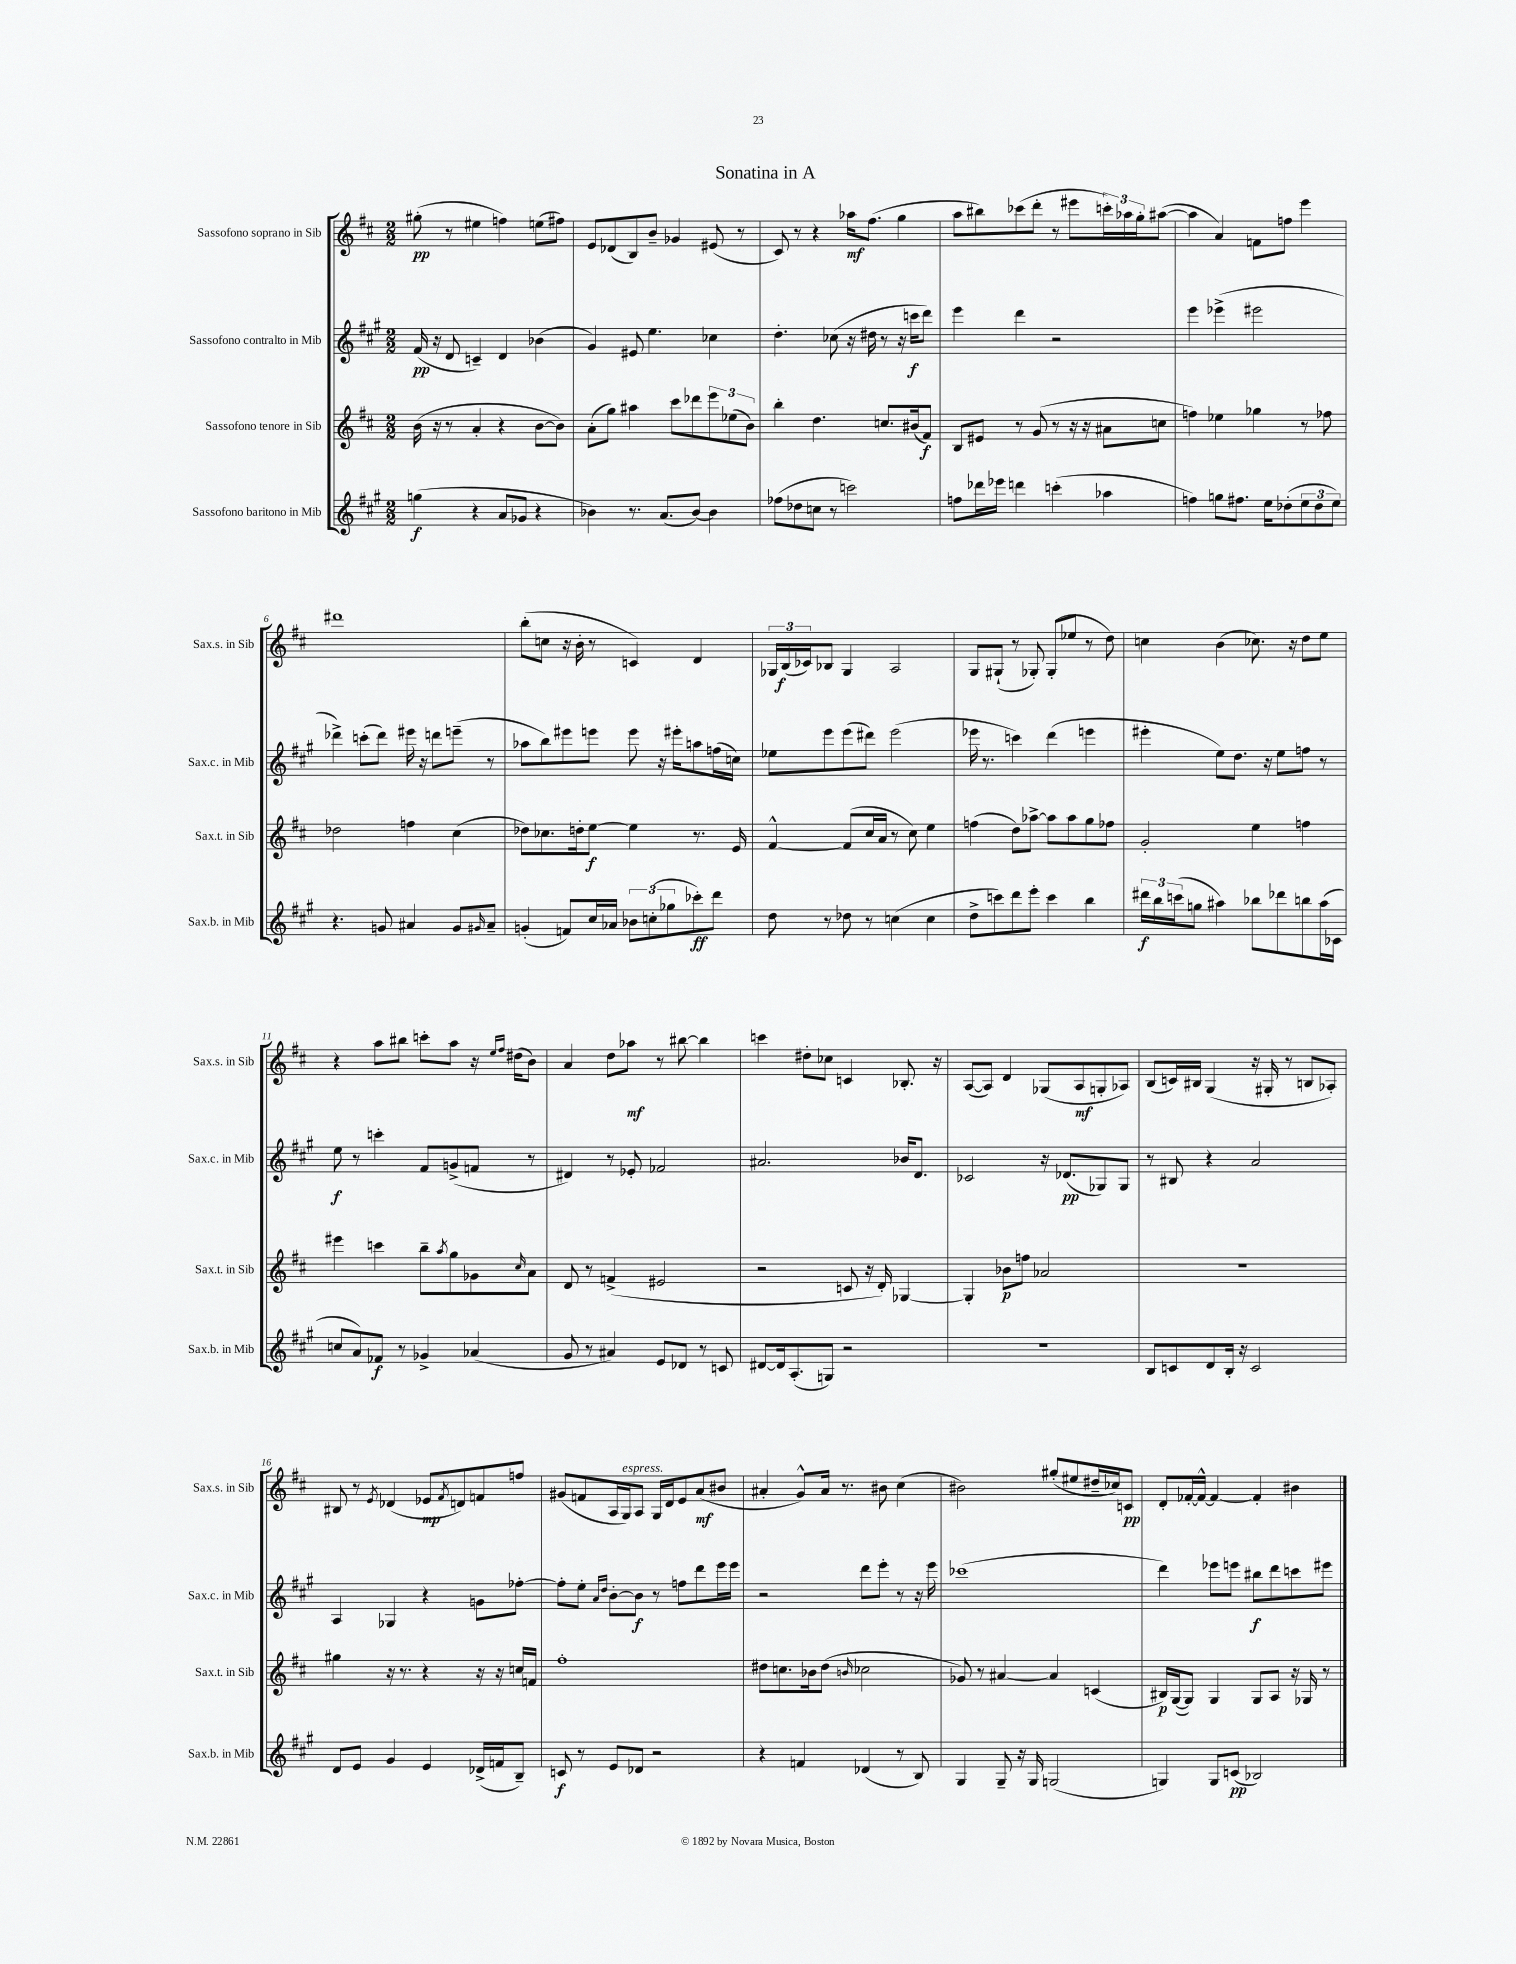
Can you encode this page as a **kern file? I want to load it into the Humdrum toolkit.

**kern	**dynam	**kern	**dynam	**kern	**dynam	**kern	**dynam
*part4	*part4	*part3	*part3	*part2	*part2	*part1	*part1
*staff4	*staff4	*staff3	*staff3	*staff2	*staff2	*staff1	*staff1
*I"Sassofono baritono in Mib	*	*I"Sassofono tenore in Sib	*	*I"Sassofono contralto in Mib	*	*I"Sassofono soprano in Sib	*
*I'Sax.b. in Mib	*	*I'Sax.t. in Sib	*	*I'Sax.c. in Mib	*	*I'Sax.s. in Sib	*
*clefG2	*	*clefG2	*	*clefG2	*	*clefG2	*
*k[f#c#g#]	*	*k[f#c#]	*	*k[f#c#g#]	*	*k[f#c#]	*
*M2/2	*	*M2/2	*	*M2/2	*	*M2/2	*
=1	=1	=1	=1	=1	=1	=1	=1
(4ggn\	f	(16b\	.	(16f#/	pp	(8gg#X'\	pp
.	.	16r	.	16r	.	.	.
.	.	8r	.	8d/	.	8r	.
4r	.	4a'/	.	4cn~/)	.	4ee#X\	.
8a/L	.	4r	.	4d/	.	4ffn\)	.
8g-X/J	.	.	.	.	.	.	.
4r	.	[8b\L	.	(4b-X\	.	(8een\L	.
.	.	8b\J])	.	.	.	8ff#X\J)	.
=2	=2	=2	=2	=2	=2	=2	=2
4b-X\)	.	(8a'\L	.	4g#/)	.	8e/L	.
.	.	8gg\J)	.	.	.	(8d-X/	.
8.r	.	4aa#X\	.	8e#X/	.	8B/)	.
.	.	.	.	4.ee\	.	8b~/J	.
(8.a/L	.	.	.	.	.	.	.
.	.	8ccc#\L	.	.	.	4g-X/	.
[8b-/J)	.	8ddd-X\	.	.	.	.	.
4b-\]	.	12eee\	.	4cc-X\	.	(8e#X/	.
.	.	(12ee-X\	.	.	.	.	.
.	.	.	.	.	.	8r	.
.	.	12b\J)	.	.	.	.	.
=3	=3	=3	=3	=3	=3	=3	=3
(8ff-X\L	.	4bb'\	.	4.dd'\	.	8c#/)	.
8dd-X\	.	.	.	.	.	8r	.
8ccn\J	.	4.dd\	.	.	.	4r	.
8r	.	.	.	(8cc-X\	.	.	.
2cccn\)	.	.	.	16r	.	16aa-X\KL	mf
.	.	.	.	16dd#X\	.	(8.ff#\J	.
.	.	8.ccn/L	.	8r	.	.	.
.	.	.	.	16r	.	4gg\	.
.	.	(16b#X/k	.	16cccn\KL	f	.	.
.	.	8f#/J)	f	8ddd\J)	.	.	.
=4	=4	=4	=4	=4	=4	=4	=4
8ffn\L	.	8B/L	.	4eee\	.	8aa\L	.
16ddd-X\L	.	8e#X/J	.	.	.	8bb#X\)	.
16eee-X\JJ	.	.	.	.	.	.	.
4dddn\	.	8r	.	4ddd\	.	(8ccc-X\	.
.	.	(8g/	.	.	.	8ddd'\J	.
(4cccn'\	.	8r	.	2r	.	8r	.
.	.	16r	.	.	.	8eee#X\L	.
.	.	16r	.	.	.	.	.
4aa-X\	.	8a#X\L	.	.	.	24cccn'\L)	.
.	.	.	.	.	.	24aa-X\	.
.	.	.	.	.	.	24gg'\J	.
.	.	8ccn\J	.	.	.	([8aa#X\J	.
=5	=5	=5	=5	=5	=5	=5	=5
4ffn\)	.	4ffn\)	.	4eee\	.	4aa#\]	.
8ggn\L	.	4ee-X\	.	(4eee-X^\	.	4a/)	.
8.ff#X\J	.	.	.	.	.	.	.
.	.	4gg-X\	.	2eee#X\	.	8fn\L	.
16ee\KL	.	.	.	.	.	.	.
(8dd-X'\	.	.	.	.	.	8ffn\J	.
12ee\	.	8r	.	.	.	4eee\	.
12dd-\	.	.	.	.	.	.	.
.	.	8ff-X\	.	.	.	.	.
12ee\J)	.	.	.	.	.	.	.
!!LO:LB:g=z
=6	=6	=6	=6	=6	=6	=6	=6
4.r	.	2dd-X\	.	4ddd-X^\)	.	1ddd#X	.
.	.	.	.	(8cccn'\L	.	.	.
8gn/	.	.	.	8ddd-\J)	.	.	.
4a#X/	.	4ffn\	.	16eee#X\	.	.	.
.	.	.	.	16r	.	.	.
.	.	.	.	8dddn\L	.	.	.
8g/L	.	(4cc#\	.	(8eeen~\J	.	.	.
16qqg#X/	.	.	.	.	.	.	.
8a#~/J	.	.	.	8r	.	.	.
=7	=7	=7	=7	=7	=7	=7	=7
(4gn'/	.	8dd-X\L)	.	8aa-X\L	.	(8bb'\L	.
.	.	8.cc-X\	.	8bb\)	.	8ccn\J	.
8fn/L)	.	.	.	8eee#X\	.	16r	.
.	.	16ddn'\k	.	.	.	16b'\	.
16cc#/L	.	[8ee\J	f	8eeen\J	.	8r	.
16a-X/JJ	.	.	.	.	.	.	.
12b-X\L	.	4ee\]	.	8eee\	.	4cn/)	.
(12ccn'\	.	.	.	.	.	.	.
.	.	.	.	16r	.	.	.
12gg-X\	.	.	.	.	.	.	.
.	.	.	.	16eee#X'\KL	.	.	.
8ccc-X'\)	ff	8.r	.	8aan\	.	4d/	.
8ddd\J	.	.	.	(16ffn\L	.	.	.
.	.	16e/	.	16ccn\JJ)	.	.	.
=8	=8	=8	=8	=8	=8	=8	=8
8dd\	.	[4f#^^/	.	8ee-X\L	.	24G-X/LL	.
.	.	.	.	.	.	(24B/	f
.	.	.	.	.	.	24c-X/J)	.
8r	.	.	.	8eee\	.	8B-X/J	.
8dd-X\	.	(8f#/L]	.	(8eee\	.	4G-/	.
8r	.	16cc#/L	.	8ddd#X\J)	.	.	.
.	.	16a/JJ	.	.	.	.	.
(4ccn\	.	8r	.	(2eee\	.	2A/	.
.	.	8cc#\)	.	.	.	.	.
4cc\	.	4ee\	.	.	.	.	.
=9	=9	=9	=9	=9	=9	=9	=9
8dd^\L	.	(4ffn\	.	16eee-X\	.	8G/L	.
.	.	.	.	8.r	.	.	.
8cccn\)	.	.	.	.	.	(8G#X`/J	.
8ddd\	.	8dd\L)	.	4cccn\)	.	8r	.
8eee'\J	.	[8aa-X^\J	.	.	.	8G-X'/)	.
4ccc\	.	8aa-\L]	.	(4ddd\	.	(8G-'/L	.
.	.	8aa-\	.	.	.	8ee-X/J	.
4bb\	.	8gg\	.	4eeen\	.	8r	.
.	.	8ff-X\J	.	.	.	8dd\)	.
=10	=10	=10	=10	=10	=10	=10	=10
24ddd#X\LL	f	2g'/	.	4eee#X'\	.	4ccn\	.
24bb\	.	.	.	.	.	.	.
(24cccn\J	.	.	.	.	.	.	.
8ggn\J	.	.	.	.	.	.	.
4aa#X\)	.	.	.	8ee\L)	.	(4b\	.
.	.	.	.	8.dd\J	.	.	.
8bb-X\L	.	4ee\	.	.	.	8.cc-X\)	.
.	.	.	.	16r	.	.	.
8ddd-X\	.	.	.	8ee\L	.	.	.
.	.	.	.	.	.	16r	.
8bbn\	.	4ffn\	.	8ffn\J	.	8dd\L	.
(16aa#\L	.	.	.	8r	.	8ee\J	.
16c-X\JJ	.	.	.	.	.	.	.
!!LO:LB:g=z
=11	=11	=11	=11	=11	=11	=11	=11
8ccn/L	.	4eee#X\	.	8ee\	f	4r	.
8a/)	.	.	.	8r	.	.	.
8f-X/J	f	4cccn\	.	4cccn'\	.	8aa\L	.
8r	.	.	.	.	.	8bb#X\J	.
4g-X^/	.	8bb~\L	.	8f#/L	.	8cccn'\L	.
.	.	8qaa/	.	.	.	.	.
.	.	8gg\	.	(8gn^/	.	8aa\J	.
(4a-X/	.	8g-X\	.	8fn/J	.	16r	.
.	.	.	.	.	.	16qqee/LL	.
.	.	.	.	.	.	16qqff#/JJ	.
.	.	.	.	.	.	(16dd#X\KL	.
.	.	16qqcc#/	.	.	.	.	.
.	.	8a\J	.	8r	.	8b\J)	.
=12	=12	=12	=12	=12	=12	=12	=12
8g#/	.	8d/	.	4d#X/)	.	4a/	.
8r	.	8r	.	.	.	.	.
4a#X/)	.	(4fn^/	.	8r	.	8dd\L	.
.	.	.	.	8e-X'/	.	8aa-X\J	mf
8e/L	.	2e#X/	.	2f-X/	.	8r	.
8d-X/J	.	.	.	.	.	[8bb#X\	.
8r	.	.	.	.	.	4bb#\]	.
8cn/	.	.	.	.	.	.	.
=13	=13	=13	=13	=13	=13	=13	=13
[8d#X/L	.	2r	.	2.a#X/	.	4cccn\	.
16d#/k]	.	.	.	.	.	.	.
(8.A'/	.	.	.	.	.	.	.
.	.	.	.	.	.	8dd#X'\L	.
8Gn/J)	.	.	.	.	.	8cc-X\J	.
2r	.	8cn/	.	.	.	4cn/	.
.	.	16r	.	.	.	.	.
.	.	16d'/)	.	.	.	.	.
.	.	[4G-X/	.	16b-X/KL	.	8.B-X'/	.
.	.	.	.	8.d/J	.	.	.
.	.	.	.	.	.	16r	.
=14	=14	=14	=14	=14	=14	=14	=14
1r	.	4G-'/]	.	2c-X/	.	([8A/L	.
.	.	.	.	.	.	8A/J])	.
.	.	8b-X\L	p	.	.	4d/	.
.	.	8ffn\J	.	.	.	.	.
.	.	2a-X/	.	16r	.	(8G-X/L	.
.	.	.	.	(8.d-X/L	pp	.	.
.	.	.	.	.	.	8A/	mf
.	.	.	.	8G-X/)	.	8Gn'/	.
.	.	.	.	8G-/J	.	8A-X/J)	.
=15	=15	=15	=15	=15	=15	=15	=15
8B/L	.	1r	.	8r	.	(8B/L	.
8cn/	.	.	.	8B#X/	.	16cn/L)	.
.	.	.	.	.	.	16B#X/JJ	.
8d/	.	.	.	4r	.	(4G/	.
16B'/Jk	.	.	.	.	.	.	.
16r	.	.	.	.	.	.	.
2c/	.	.	.	2a/	.	16r	.
.	.	.	.	.	.	16G#X'/	.
.	.	.	.	.	.	8r	.
.	.	.	.	.	.	8Bn/L	.
.	.	.	.	.	.	8A-X'/J)	.
!!LO:LB:g=z
=16	=16	=16	=16	=16	=16	=16	=16
8d/L	.	4gg#X\	.	4A/	.	8B#X/	.
8e/J	.	.	.	.	.	8r	.
.	.	.	.	.	.	8qe/	.
4g#/	.	16r	.	4G-X/	.	(4d-X/	.
.	.	8.r	.	.	.	.	.
4e/	.	4r	.	4r	.	8e-X/L	mp
.	.	.	.	.	.	8qf#/	.
.	.	.	.	.	.	8dn/)	.
(16d-X^/LL	.	16r	.	8gn\L	.	8fn/	.
16fn/J	.	16r	.	.	.	.	.
8B~/J)	.	16ccn/LL	.	[8ff-X'\J	.	8ffn/J	.
.	.	16fn/JJ	.	.	.	.	.
=17	=17	=17	=17	=17	=17	=17	=17
8cn/	f	1ff#'	.	8ff-'\L]	.	(8g#X/L	.
8r	.	.	.	8ee'\J	.	8fn/	.
.	.	.	.	16qqa/LL	.	.	.
.	.	.	.	16qqdd/JJ	.	.	.
8e/L	.	.	.	[8b'\L	.	16A/L	.
!	!	!	!	!	!	!LO:TX:a:i:t=espress.	!
.	.	.	.	.	.	16G/J)	.
8d-X/J	.	.	.	8b\J]	f	8A/J	.
2r	.	.	.	8r	.	16G/LL	.
.	.	.	.	.	.	16d/J	.
.	.	.	.	8ffn\L	.	8e/	.
.	.	.	.	8ddd\	.	(8a/	mf
.	.	.	.	16eee\L	.	8b#X/J	.
.	.	.	.	16eee\JJ	.	.	.
=18	=18	=18	=18	=18	=18	=18	=18
4r	.	8dd#X\L	.	2r	.	4a#X'/	.
.	.	8.ccn\	.	.	.	.	.
4fn/	.	.	.	.	.	8g^^/L)	.
.	.	16b-X\k	.	.	.	.	.
.	.	(8dd#\J	.	.	.	16a#/Jk	.
.	.	.	.	.	.	8.r	.
.	.	16qqbn/	.	.	.	.	.
(4d-X/	.	2cc-X\	.	8ddd\L	.	.	.
.	.	.	.	8eee'\J	.	8b#X\	.
8r	.	.	.	8r	.	(4cc#\	.
8B/)	.	.	.	16r	.	.	.
.	.	.	.	16eee\	.	.	.
=19	=19	=19	=19	=19	=19	=19	=19
4G#/	.	8g-X/)	.	(1ccc-X	.	2b#X\)	.
.	.	8r	.	.	.	.	.
8G#~/	.	[4a#X/	.	.	.	.	.
16r	.	.	.	.	.	.	.
16G#/	.	.	.	.	.	.	.
(2Gn/	.	4a#/]	.	.	.	(8gg#X'/L	.
.	.	.	.	.	.	8ee#X/	.
.	.	(4cn/	.	.	.	16dd#X~/L	.
.	.	.	.	.	.	16cc-X/J)	.
.	.	.	.	.	.	8cn/J	pp
=20	=20	=20	=20	=20	=20	=20	=20
4Gn/)	.	16B#X/LL)	p	4ddd\)	.	8d'/L	.
.	.	([16G/J	.	.	.	.	.
.	.	8G/J])	.	.	.	[16f-X'/L	.
.	.	.	.	.	.	16f-^^/JJ_	.
8G/L	.	4G/	.	8eee-X\L	.	4f-/_	.
(8cn/J	pp	.	.	8eeen\J	.	.	.
2B-X/)	.	8G/L	.	8bb#X\L	f	4f-'/]	.
.	.	8A/J	.	8ddd\	.	.	.
.	.	16r	.	8cccn\	.	4b#X\	.
.	.	16G-X/	.	.	.	.	.
.	.	8r	.	8eee#X\J	.	.	.
==	==	==	==	==	==	==	==
*-	*-	*-	*-	*-	*-	*-	*-
